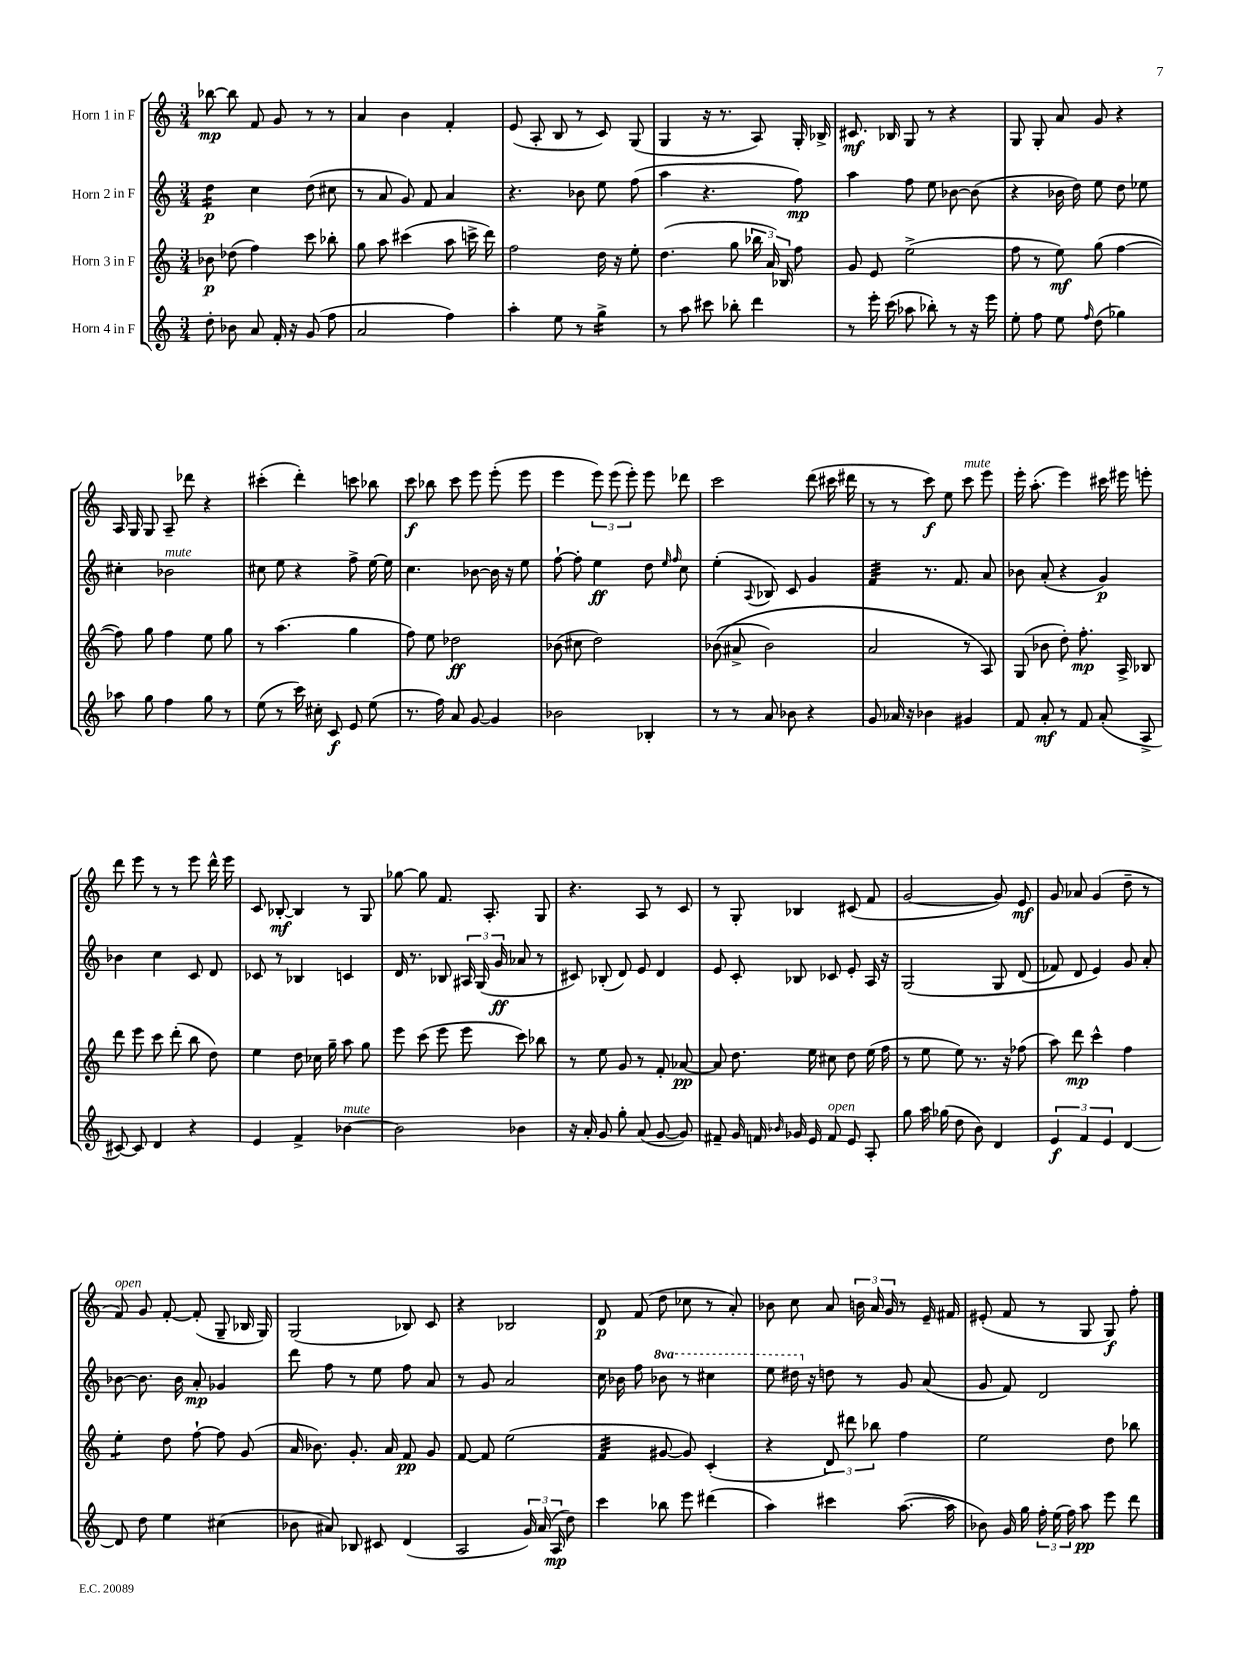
<<
\new StaffGroup <<
\new Staff = "s0" \with { instrumentName = "Horn 1 in F" } {
    \clef treble \key c \major \numericTimeSignature \time 3/4
    \autoBeamOff bes''8~\mp bes''8 f'8 g'8 r8 r8 |
    a'4 b'4 f'4-. |
    e'8( a8-. b8 r8 c'8) g8( |
    g4 r16 r8. a8) g16-. bes16-> |
    cis'8.\mf bes16 g8 r8 r4 |
    g8 g8-. a'8 g'8 r4 |
    a16 g16 g8 a8-- des'''8 r4 |
    cis'''4-.( d'''4-.) c'''8 bes''8 |
    c'''8\f bes''8 c'''8 e'''8 e'''8-.( e'''8 |
    e'''4 \tuplet 3/2 { e'''8) e'''8( e'''8-.) } e'''8 des'''8 |
    c'''2 d'''8( cis'''16 dis'''16 |
    r8 r8 c'''8\f) e''8 c'''8^\markup { \italic "mute" } e'''8 |
    e'''16-. a''8.-.( e'''4) cis'''16 eis'''16 e'''8-. |
    d'''8 e'''8 r8 r8 e'''8 d'''16-^ e'''16 |
    c'8 bes8~-.\mf bes4 r8 g8 |
    ges''8~ ges''8 f'8. a8.-. g8 |
    r4. a8 r8 c'8 |
    r8 g8-. bes4 cis'8( f'8 |
    g'2~ g'8) e'8\mf |
    g'8 aes'8 g'4( d''8-- r8 |
    f'8^\markup { \italic "open" }) g'8 f'8~-. f'8-.( g8-- bes16 g16) |
    g2( bes8) c'8 |
    r4 bes2 |
    d'8\p f'8( d''8 ces''8 r8 a'8-.) |
    bes'8 c''8 a'8 \tuplet 3/2 { b'16 a'16 g'16 } r8 e'16-- fis'16 |
    eis'8-.( f'8 r8 g8 g8\f) f''8-. \bar "|." |
}
\new Staff = "s1" \with { instrumentName = "Horn 2 in F" } {
    \clef treble \key c \major \numericTimeSignature \time 3/4 \set Staff.ottavationMarkups = #ottavation-simple-ordinals
    \autoBeamOff d''4:16\p c''4 d''8( cis''8 |
    r8 a'8 g'8) f'8 a'4 |
    r4. bes'8 e''8 f''8( |
    a''4 r4. f''8\mp) |
    a''4 f''8 e''8 bes'8~ bes'8( |
    r4 bes'16 d''16) e''8 d''8 ees''8 |
    cis''4-. bes'2^\markup { \italic "mute" } |
    cis''8 e''8 r4 f''8-> e''16~ e''16 |
    c''4. bes'8~ bes'16 r16 e''8 |
    f''8~-! f''8-. e''4\ff d''8 \grace { e''16 f''16 } c''8 |
    e''4-.( \appoggiatura { a8 } bes8) c'8 g'4 |
    f'4:32 r8. f'8. a'8 |
    bes'8 a'8-.( r4 g'4\p) |
    bes'4 c''4 c'8 d'8 |
    ces'8 r8 bes4 c'4 |
    d'16 r8. bes8 \tuplet 3/2 { ais16 g16( g'16\ff } aes'8 r8 |
    cis'8) bes8-.( d'8) e'8 d'4 |
    e'8 c'8-. bes8 ces'8 e'8-. a16 r16 |
    g2\( g8 d'8( |
    fes'8) d'8 e'4\) g'8 a'8-. |
    bes'8~ bes'8. bes'16 a'8-.\mp ges'4 |
    d'''8 f''8 r8 e''8 f''8 a'8 |
    r8 g'8 a'2 |
    c''16 bes'16 f''8 \ottava #1 bes''8 r8 cis'''4 |
    e'''8 dis'''16 \ottava #0 r16 d''!8 r8 g'8 a'8( |
    g'8 f'8) d'2 \bar "|." |
}
\new Staff = "s2" \with { instrumentName = "Horn 3 in F" } {
    \clef treble \key c \major \numericTimeSignature \time 3/4
    \autoBeamOff bes'8\p des''8( f''4) c'''8 bes''8-. |
    g''8 a''8 cis'''4( a''8 c'''16-> d'''16) |
    f''2 d''16 r16 e''8-. |
    d''4.( g''8 \tuplet 3/2 { bes''16 a'16) bes16 } f''8 |
    g'8 e'8 e''2->( |
    f''8 r8 e''8\mf) g''8( f''4~ |
    f''8) g''8 f''4 e''8 g''8 |
    r8 a''4.( g''4 |
    f''8) e''8 des''2\ff |
    bes'8( cis''8 d''2) |
    bes'8(\( ais'8-> bes'2) |
    a'2 r8 a8\) |
    g8( bes'8 d''8-.) f''8.-.\mp a16-> bes8 |
    d'''8 e'''8 c'''8 d'''8-.( b''8 d''8) |
    e''4 d''8 ces''16 g''16-- a''8 g''8 |
    e'''8 c'''8( e'''8 e'''8 c'''8) bes''8 |
    r8 e''8 g'8 r8 f'8-. aes'8~\pp |
    aes'8 d''8. e''16 cis''8 d''8 e''16( f''16 |
    r8 e''8 e''8) r8. r16 fes''8( |
    a''8) d'''8\mp c'''4-^ f''4 |
    e''4:8-. d''8 f''8~-! f''8 g'8( |
    a'16 bes'8.) g'8.-. a'16 f'8\pp g'8 |
    f'8~ f'8 e''2( |
    f'4:32 gis'8~ gis'8) c'4-.( |
    r4 \tuplet 3/2 { d'8) dis'''8 bes''8 } f''4 |
    e''2 d''8 bes''8 \bar "|." |
}
\new Staff = "s3" \with { instrumentName = "Horn 4 in F" } {
    \clef treble \key c \major \numericTimeSignature \time 3/4
    \autoBeamOff d''8-. bes'8 a'8 f'16-. r16 g'8( f''8 |
    a'2 f''4) |
    a''4-. e''8 r8 g''4:16-> |
    r8 a''8 cis'''8 bes''8-. d'''4 |
    r8 e'''16-. c'''16( aes''8 bes''8-.) r8 r16 e'''16 |
    e''8-. f''8 e''8 \grace { f''16 } d''8( ges''4) |
    aes''8 g''8 f''4 g''8 r8 |
    e''8( r8 c'''16) cis''16-. c'8\f e'8 e''8( |
    r8. f''16) a'8 g'8~ g'4 |
    bes'2 bes4-. |
    r8 r8 a'8 bes'8 r4 |
    g'8 aes'16 r16 bes'4 gis'4 |
    f'8 a'8-.\mf r8 f'8 a'8-.( a8-> |
    cis'8~) cis'8 d'4 r4 |
    e'4 f'4-> bes'4~^\markup { \italic "mute" } |
    bes'2 bes'4 |
    r16 a'16-. g'8 g''8-. a'8( g'8~ g'8) |
    fis'8-- g'16 f'16 \grace { bes'16 } ges'16 e'16 f'8^\markup { \italic "open" } e'8 a8-. |
    g''8 a''16 ges''16( d''8 b'8) d'4 |
    \tuplet 3/2 { e'4\f f'4 e'4 } d'4~ |
    d'8 d''8 e''4 cis''4( |
    bes'8 ais'8) bes8 cis'8 d'4( |
    a2 \tuplet 3/2 { g'16) a'16( a16\mp } d''8) |
    c'''4 bes''8 e'''8 dis'''4( |
    a''4) cis'''4 a''8.~( a''16 |
    bes'8) g'16 g''16 \tuplet 3/2 { f''16-. e''16( f''16) } a''8\pp e'''8 d'''8 \bar "|." |
}
>>
>>
\layout { \context { \Score \remove "Bar_number_engraver" } }
